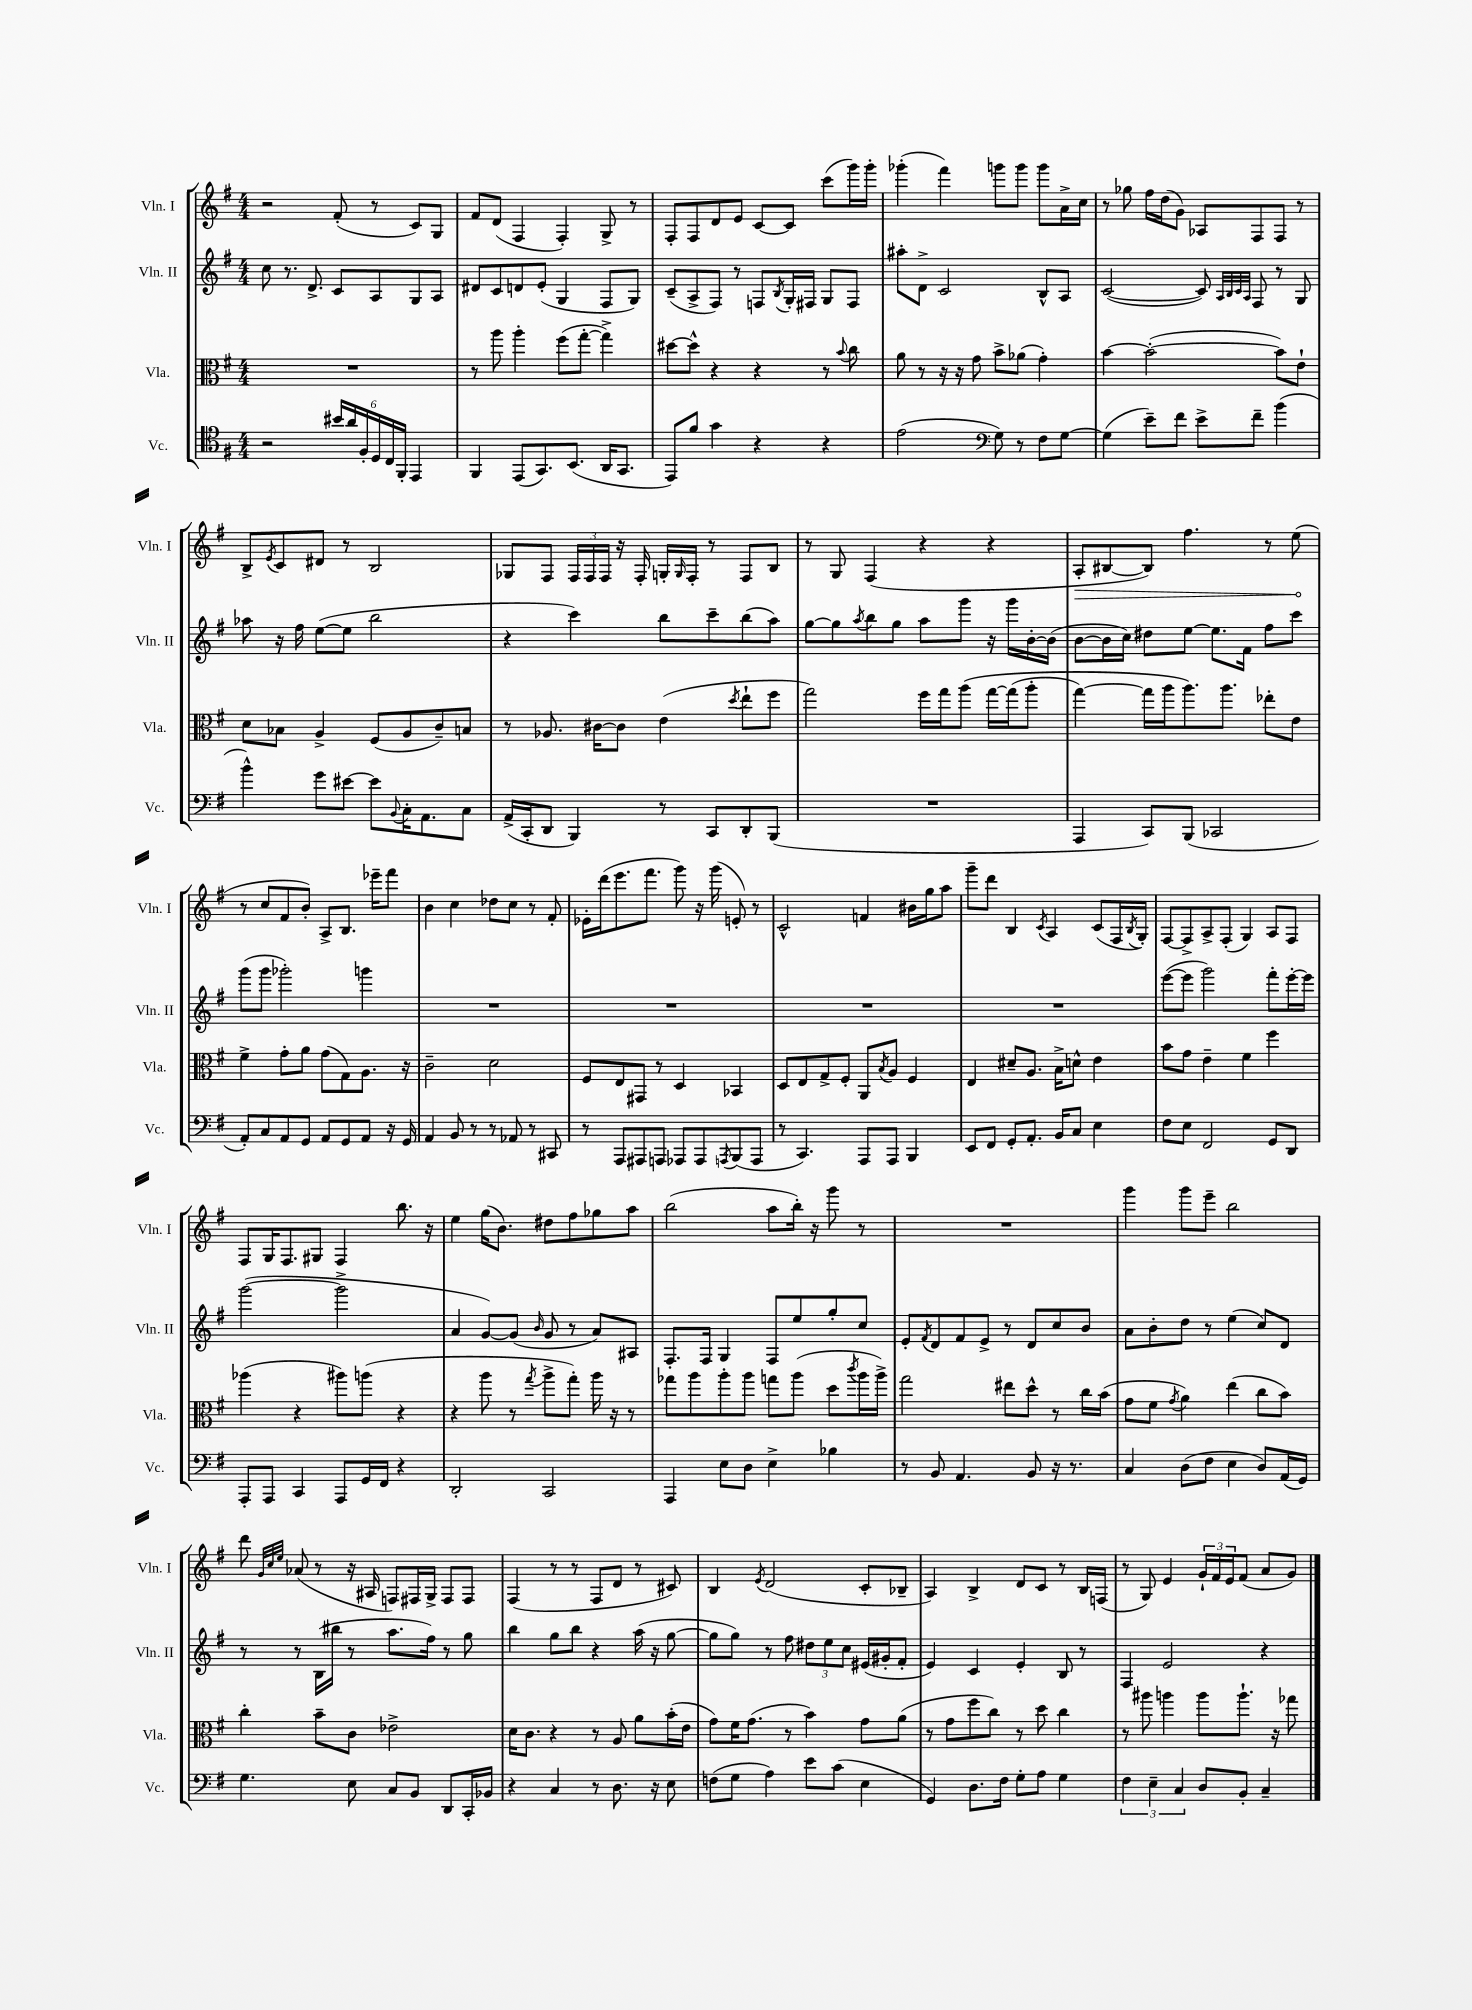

**kern	**kern	**kern	**kern
*staff4	*staff3	*staff2	*staff1
*clefC4	*clefC3	*clefG2	*clefG2
*k[f#]	*k[f#]	*k[f#]	*k[f#]
*M4/4	*M4/4	*M4/4	*M4/4
2r	1r	8cc	2r
.	.	8.r	.
.	.	8.d^	.
24b#	.	8c	(8f#'
24a	.	.	.
24F#'	.	.	.
24D	.	8A	8r
24C	.	.	.
24FF#'	.	.	.
4EE	.	8G	8c)
.	.	8A	8G
=	=	=	=
4FF#	8r	8d#	8f#
.	8aa	8c	(8d
(8EE	4aa'	8d	4F#
8.GG)	.	(8e'	.
.	(8ff#	4G	4F#')
(8.BB	.	.	.
.	[8gg'	.	.
16AA	4gg^])	8F#	8G^
8.GG	.	.	.
.	.	8G)	8r
=	=	=	=
8EE)	[8dd#	(8c~	8F#'
8f#	8dd#^^]	8A^	8F#
4g	4r	8F#)	8d
.	.	8r	8e
4r	4r	8F	[8c
.	.	8qB	.
.	.	16G'	8c]
.	.	16F#	.
4r	8r	8G	(8ccc
.	8qqb	.	.
.	8cc	8F#	16ggg)
.	.	.	16ggg'
=	=	=	=
(2e	8a	8aa#'	(4ggg-'
.	8r	8d^	.
.	16r	2c	4fff#)
.	16r	.	.
.	8g	.	.
*clefF4	*	*	*
8G)	8b^	.	8ggg
8r	(8a-	.	8ggg
8F#	4g')	8B^^	8ggg
[8G	.	8A	16a^
.	.	.	16cc
=	=	=	=
(4G]	[4b	([2c	8r
.	.	.	8gg-
8e~)	(2b'_	.	16ff#
.	.	.	(16dd
8f#	.	.	8g)
8e^	.	8c])	8A-
.	.	32qqA	.
.	.	32qqB	.
.	.	32qqc	.
.	.	32qqA	.
8f#~	.	8F#	8F#
(4b	8b])	8r	8F#
.	8e`	8G	8r
=	=	=	=
4b^^)	8d	8aa-	8B^
.	.	.	8qe
.	8B-	16r	8c
.	.	16ff#	.
8g	4A^	([8ee	8d#
[8e#	.	8ee]	8r
8e#]	(8F#	2bb	2B
8qqBB	.	.	.
16C'	8A	.	.
8.AA	.	.	.
.	8c~)	.	.
8C	8B	.	.
=	=	=	=
(16AA^	8r	4r	8G-
16CC'	.	.	.
8DD	8.A-	.	8F#
4BBB)	.	4ccc)	24F#
.	.	.	24F#
.	[16c#	.	.
.	.	.	24F#
.	8c#]	.	16r
.	.	.	16F#'
8r	(4e	8bb	16G'
.	.	.	16qqG
.	.	.	16F#'
8CC	.	8ccc~	8r
.	8qdd	.	.
8DD'	8ee`	(8bb	8F#
(8BBB	8ff#	8aa)	8B
=	=	=	=
1r	2gg)	[8gg	8r
.	.	8gg]	8G
.	.	8qaa	.
.	.	8bb	(4F#
.	.	8gg	.
.	16ff#	8aa	4r
.	16gg	.	.
.	&(8aa	8ggg	.
.	[16gg	16r	4r
.	(16gg]	16ggg	.
.	8aa'	[16b'	.
.	.	(16b]	.
=	=	=	=
4AAA	[4gg)	[8b	8A'
.	.	16b]	[8B#
.	.	16cc)	.
8CC)	16gg]	8dd#	8B#])
.	16aa	.	.
(8BBB	8.aa&)	[8ee	4.ff#
2CC-	.	8.ee]	.
.	8.aa	.	.
.	.	16f#	.
.	8ee-'	8ff#	8r
.	8e	8ccc	(8ee
=	=	=	=
8AA')	4f#^	(8ggg	8r
8C	.	8ggg	8cc
8AA	8g'	2ggg-')	8f#
8GG	8a	.	8b')
8AA	(8g	.	8A^
8GG	8G)	.	8.B
8AA	8.A	4ggg	.
.	.	.	16eee-~
16r	.	.	8fff#
16GG	16r	.	.
=	=	=	=
4AA	2c~	1r	4b
8BB	.	.	4cc
8r	.	.	.
8r	2d	.	8dd-
8AA-	.	.	8cc
8r	.	.	8r
8CC#	.	.	8f#'
=	=	=	=
8r	8F#	1r	16e-'
.	.	.	(16ddd
8AAA	8E	.	8.eee
8AAA#	8GG#	.	.
.	.	.	8.fff#
8AAA	8r	.	.
8AAA-	4D	.	8ggg)
8AAA-	.	.	16r
.	.	.	(16ggg
8qAAA	.	.	.
(8BBB	4BB-	.	8e')
8AAA	.	.	8r
=	=	=	=
8r	8D	1r	2c^^
4.CC)	8E	.	.
.	8G^	.	.
.	8F#'	.	.
8AAA	8AA	.	4f
.	8qB	.	.
8AAA	8A	.	.
4BBB	4F#	.	16b#
.	.	.	16gg
.	.	.	8aa
=	=	=	=
8EE	4E	1r	8ggg~
8FF#	.	.	8ddd
8GG'	8d#~	.	4B
8.AA'	8.A	.	.
.	.	.	8qc
.	.	.	4A
16BB	16B^	.	.
8C	8d^^	.	.
4E	4e	.	(8c
.	.	.	16F#
.	.	.	8qB
.	.	.	16G')
=	=	=	=
8F#	8b	([8eee	[8F#
8E	8g	8eee]	8F#^]
2FF#	4e~	2ggg)	8A^
.	.	.	(8F#'
.	4f#	.	4G)
8GG	4ff#	8fff#'	8A
8DD	.	[16eee'	8F#
.	.	16eee]	.
=	=	=	=
8AAA'	(4aa-	([2ggg	8F#
8AAA	.	.	16G
.	.	.	8.F#
4CC	4r	.	.
.	.	.	8G#
8AAA	8aa#)	2ggg^]	4F#
16GG	(8aa	.	.
16FF#	.	.	.
4r	4r	.	8.bb
.	.	.	16r
=	=	=	=
2DD'	4r	4a	4ee
.	8aa	[8g)	(16gg
.	.	.	8.b)
.	8r	(8g]	.
.	8qgg	16qqb	.
2CC	8aa^	8g	8dd#
.	8gg')	8r	8ff#
.	16aa	8a)	8gg-
.	16r	.	.
.	8r	8A#	8aa
=	=	=	=
4AAA	8gg-	8.F#'	(2bb
.	8aa	.	.
.	.	16F#	.
8E	8aa'	4G	.
8D	8aa	.	.
4E^	8gg	8F#	8aa
.	(8aa	8ee	16bb')
.	.	.	16r
4B-	8dd	8gg'	8ggg
.	8qccc	.	.
.	16aa	8cc	8r
.	16aa^)	.	.
=	=	=	=
8r	2gg	8e'	1r
.	.	8qf#	.
8BB	.	8d	.
4.AA	.	8f#	.
.	.	8e^	.
.	8ee#	8r	.
8BB	8dd^^	8d	.
16r	8r	8cc	.
8.r	.	.	.
.	16cc	8b	.
.	(16b	.	.
=	=	=	=
4C	8g	8a	4ggg
.	8f#	8b'	.
.	8qg	.	.
(8D	4a)	8dd	8ggg
8F#	.	8r	8eee~
4E	(4ee	(4ee	2bb
8D)	8cc	8cc)	.
(16AA	8b)	8d	.
16GG)	.	.	.
=	=	=	=
4.G	4cc'	8r	8ddd
.	.	.	32qqg
.	.	.	32qqcc
.	.	.	32qqee
.	.	8r	(8a-
.	8b~	(16B	8r
.	.	16bb#	.
8E	8c	8r	16r
.	.	.	16A#
8C	2e-^	8.aa	8F)
8BB	.	.	16F#
.	.	16ff#)	16G^
8DD	.	8r	8F#
16CC'	.	8gg	8F#
16BB-	.	.	.
=	=	=	=
4r	16d	4bb	(4F#
.	8.c	.	.
4C	4r	8gg	8r
.	.	8bb	8r
8r	8r	4r	8F#
8.D	8A	.	8d
.	8a	(16aa	8r
16r	.	16r	.
8E	(16b'	[8gg	8c#)
.	16e	.	.
=	=	=	=
(8F	8g)	8gg]	4B
8G	16f#	8gg)	.
.	(8.g	.	.
.	.	.	8qe
4A)	.	8r	(2d
.	8r	8ff#	.
8e	4b)	12dd#	.
.	.	12ee	.
(8c	.	.	.
.	.	12cc	.
4E	8g	(16e#	8c'
.	.	16g#'	.
.	(8a	8f#'	8B-~
=	=	=	=
4GG)	8r	4e)	4A)
.	8g	.	.
8.D	8ff#	4c	4B^
.	8cc)	.	.
16F#	.	.	.
8G'	8r	4e'	8d
8A	8dd	.	8c
4G	4cc	8B	8r
.	.	8r	16B
.	.	.	(16F
=	=	=	=
6F#	8r	4F#	8r
.	8aa#	.	8G)
6E~	.	.	.
.	4aa	2e	4e
6C	.	.	.
8D	8aa	.	24g`
.	.	.	24f#
.	.	.	24e
8BB'	8.aa`	.	(8f#
4C~	.	4r	8a
.	16r	.	.
.	8gg-	.	8g)
==	==	==	==
*-	*-	*-	*-
